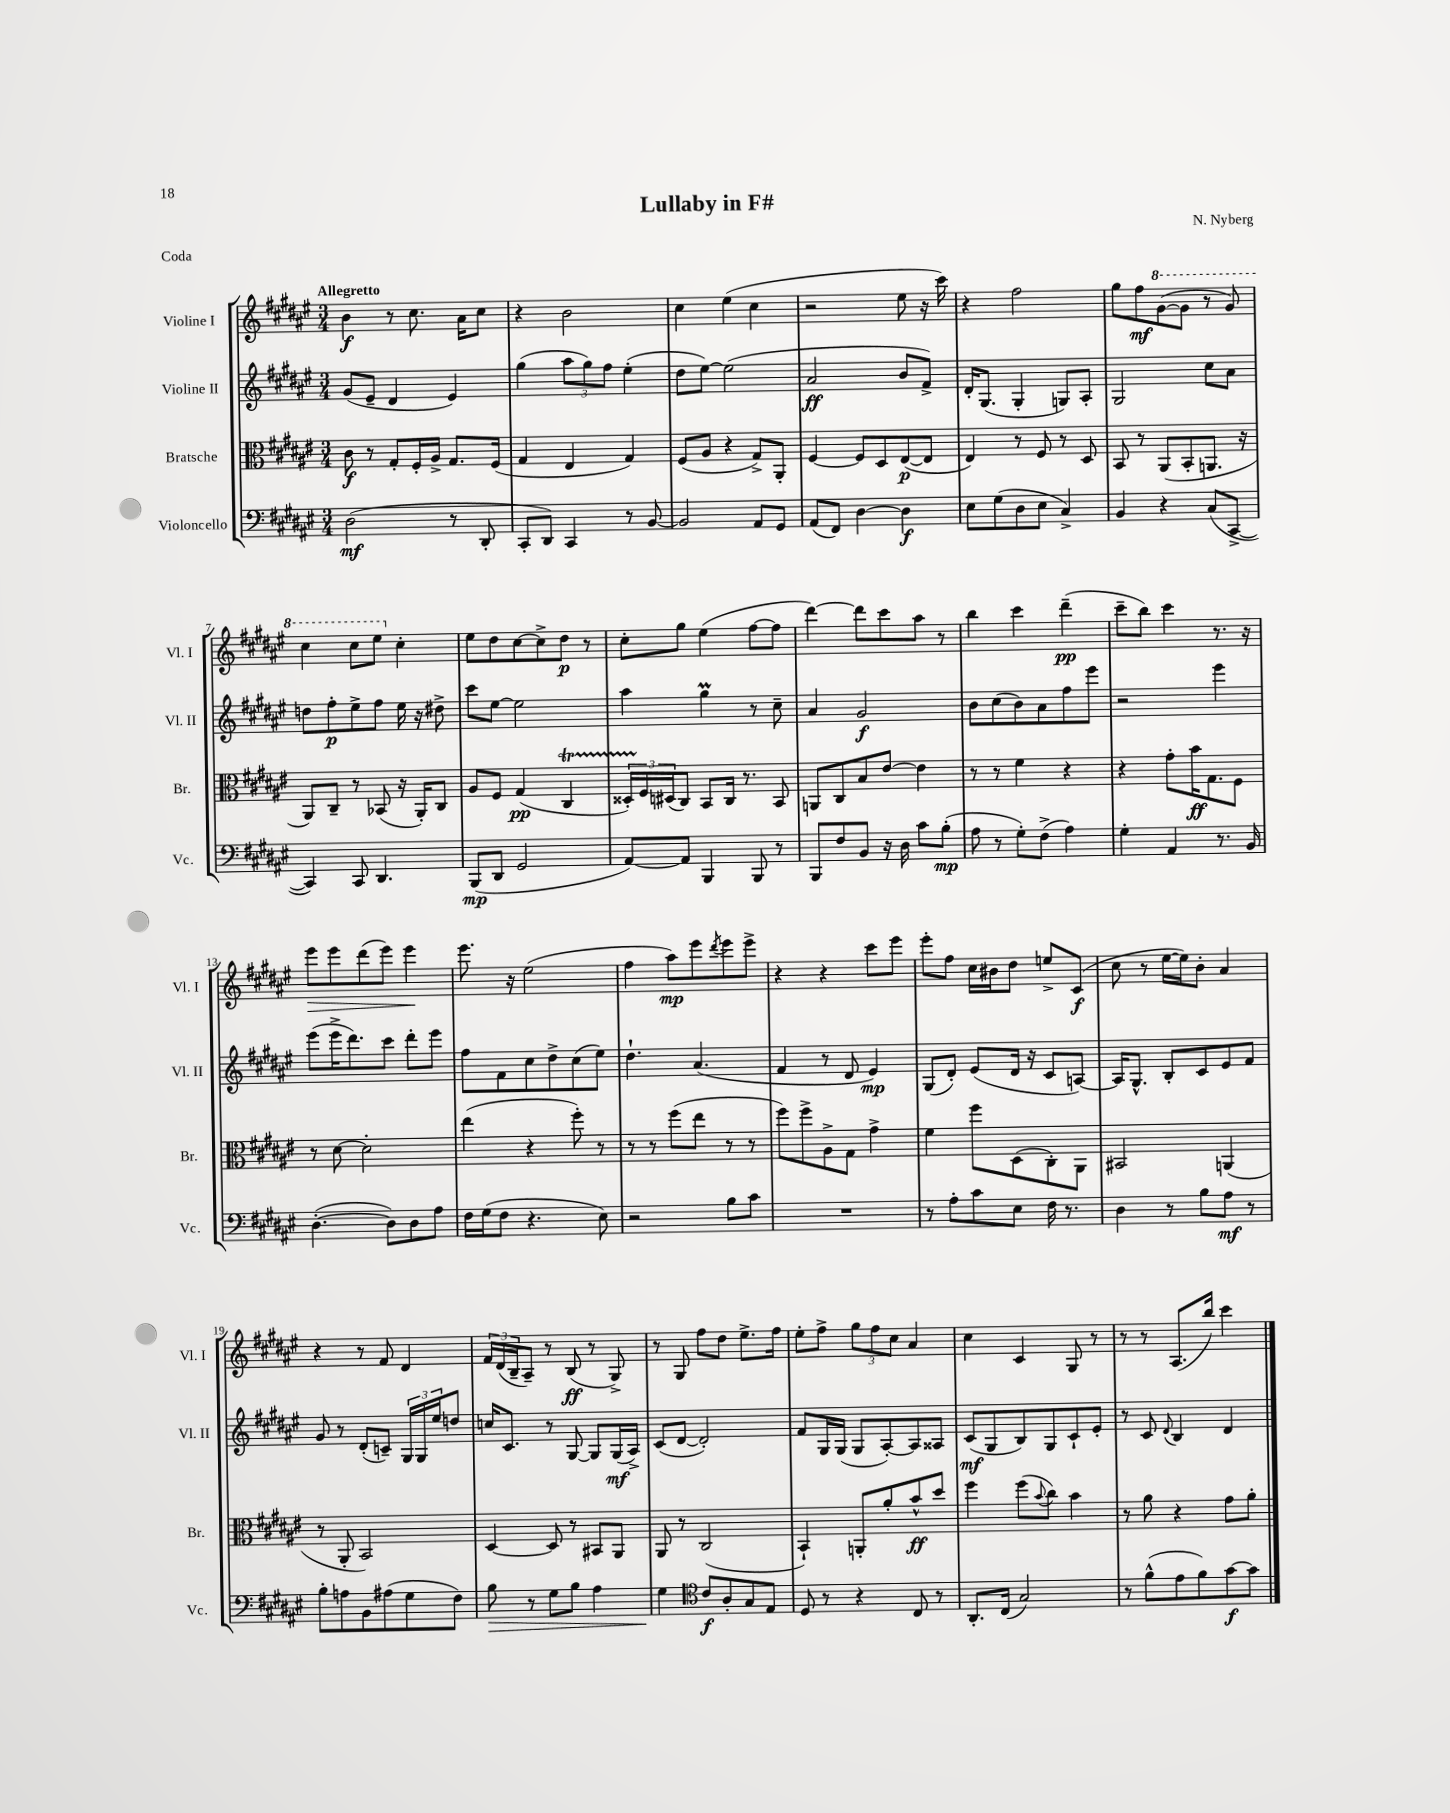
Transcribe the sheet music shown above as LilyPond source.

\header { title = "Lullaby in F#" composer = "N. Nyberg" piece = "Coda" }
<<
\new StaffGroup <<
\new Staff = "s0" \with { instrumentName = "Violine I" shortInstrumentName = "Vl. I" } {
    \clef treble \key fis \major \numericTimeSignature \time 3/4 \tempo "Allegretto"
    b'4\f r8 cis''8. ais'16 cis''8 |
    r4 b'2 |
    cis''4 eis''4( cis''4 |
    r2 eis''8 r16 cis'''16) |
    r4 fis''2 |
    gis''8 fis''8\mf \ottava #1 gis''8~( gis''8 r8 gis''8) |
    cis'''4 cis'''8 eis'''8 \ottava #0 cis''4-. |
    eis''8 dis''8 cis''8~ cis''8-> dis''8\p r8 |
    cis''8-. gis''8 eis''4( fis''8~ fis''8 |
    dis'''4~) dis'''8 cis'''8 ais''8 r8 |
    b''4 cis'''4 dis'''4--\pp( |
    cis'''8-- b''8) cis'''4 r8. r16 |
    eis'''8\> eis'''8 dis'''8( eis'''8) eis'''4\! |
    eis'''8. r16 eis''2( |
    fis''4 ais''8\mp) eis'''8 \acciaccatura { dis'''8 } eis'''8 eis'''8-> |
    r4 r4 cis'''8 eis'''8 |
    eis'''8-. fis''8 cis''16 bis'16 dis''8 e''8-> cis'8\f( |
    cis''8 r8 eis''16~ eis''16) b'8-. ais'4 |
    r4 r8 fis'8 dis'4 |
    \tuplet 3/2 { fis'16 dis'16( b16-- } ais8--) r8 b8\ff( r8 gis8->) |
    r8 gis8 fis''8 dis''8 eis''8.-> fis''16 |
    eis''8-. fis''8-> \tuplet 3/2 { gis''8 fis''8 cis''8 } ais'4 |
    cis''4 cis'4 gis8 r8 |
    r8 r8 ais8.( b''16) cis'''4 \bar "|." |
}
\new Staff = "s1" \with { instrumentName = "Violine II" shortInstrumentName = "Vl. II" } {
    \clef treble \key fis \major \numericTimeSignature \time 3/4
    gis'8( eis'8-- dis'4 eis'4) |
    gis''4( \tuplet 3/2 { ais''8 gis''8) fis''8 } eis''4-.( |
    dis''8 eis''8~) eis''2( |
    ais'2\ff b'8 fis'8->) |
    dis'16-. gis8.( gis4-. g8) ais8-. |
    gis2 cis''8 ais'8 |
    d''8 fis''8-.\p eis''8-> fis''8 eis''16 r16 dis''8-> |
    cis'''8 eis''8~ eis''2 |
    ais''4 gis''4\prall r8 cis''8-- |
    ais'4 gis'2\f |
    b'8 cis''8( b'8) ais'8 fis''8 eis'''8 |
    r2 eis'''4 |
    eis'''8( eis'''16-> dis'''8.) cis'''8 dis'''8-. eis'''8 |
    fis''8 fis'8 cis''8 dis''8-> cis''8( eis''8) |
    dis''4.-! ais'4.( |
    fis'4 r8 dis'8 eis'4\mp) |
    gis8( dis'8-.) eis'8( dis'16 r16 cis'8 a8~) |
    a16 gis8.-^ b8-. cis'8 eis'8 fis'8 |
    gis'8 r8 dis'8-.( c'8--) \tuplet 3/2 { gis16 gis16 eis''16 } d''8 |
    c''16 cis'8. r8 gis8~ gis8 gis16\mf( ais16->) |
    cis'8( dis'8~ dis'2-.) |
    fis'8 gis16 gis16( gis8 ais8~-.) ais8 aisis8 |
    cis'8\mf( gis8 b8) gis8 cis'8-! eis'8-. |
    r8 cis'8 \appoggiatura { dis'8 } b4 dis'4 \bar "|." |
}
\new Staff = "s2" \with { instrumentName = "Bratsche" shortInstrumentName = "Br." } {
    \clef alto \key fis \major \numericTimeSignature \time 3/4
    cis'8\f r8 gis8-. fis16-. ais16-> gis8. fis16( |
    gis4 eis4 gis4) |
    fis8( ais8 r4 gis8->) ais,8-. |
    fis4~ fis8 dis8 eis8~\p( eis8 |
    eis4) r8 fis8 r8 dis8 |
    b,8 r8 ais,8( b,8-. a,8. r16 |
    ais,8) cis8-- r8 bes,8( r16 ais,16-.) cis8 |
    ais8 fis8 gis4\pp( cis4\startTrillSpan |
    \tuplet 3/2 { disis16-.) fis16\stopTrillSpan dis16( } cis8) b,8 cis16 r8. b,8 |
    a,8 cis8 b8 eis'8~ eis'4 |
    r8 r8 fis'4 r4 |
    r4 gis'8-. b'16\ff gis8. fis8 |
    r8 dis'8~ dis'2-. |
    eis''4( r4 fis''8-.) r8 |
    r8 r8 fis''8( eis''8 r8 r8 |
    fis''8) fis''8-> ais8-> gis8 gis'4-> |
    fis'4 fis''8 dis8( cis8-.) ais,8 |
    bis,2 a,4( |
    r8 ais,8-. b,2) |
    dis4~ dis8 r8 bis,8 ais,8 |
    ais,8 r8 cis2( |
    b,4-!) a,8-. ais'8-. b'8-^\ff dis''8 |
    fis''4 fis''8( \appoggiatura { b'8 } cis''8) b'4 |
    r8 ais'8 r4 gis'8 ais'8-. \bar "|." |
}
\new Staff = "s3" \with { instrumentName = "Violoncello" shortInstrumentName = "Vc." } {
    \clef bass \key fis \major \numericTimeSignature \time 3/4
    dis2\mf( r8 dis,8-. |
    cis,8-. dis,8) cis,4 r8 b,8~ |
    b,2 ais,8 gis,8 |
    ais,8( fis,8) dis4~ dis4\f |
    eis8 gis8( dis8 eis8 cis4->) |
    b,4 r4 cis8( cis,8~-> |
    cis,4) cis,8 dis,4. |
    b,,8\mp( dis,8 gis,2 |
    ais,8~) ais,8 b,,4 b,,8 r8 |
    b,,8 fis8 b,8 r16 dis16 cis'8 b8-.\mp( |
    ais8 r8 gis8-.) fis8->( ais4) |
    gis4-. ais,4 r8. b,16 |
    dis4.~-.( dis8) dis8 ais8 |
    fis16 gis16( fis8 r4. eis8) |
    r2 b8 cis'8 |
    R2. |
    r8 ais8-. cis'8 eis8 fis16 r8. |
    dis4 r8 b8 ais8\mf r8 |
    b8-. a8 b,8 ais8( gis8 fis8) |
    b8\> r8 gis8 b8 ais4 |
    gis4\! \clef tenor cis'8\f ais8-. gis8 eis8 |
    dis8 r8 r4 cis8 r8 |
    ais,8.-. cis16( gis2) |
    r8 fis'8-^( eis'8 fis'8) gis'8~\f gis'8 \bar "|." |
}
>>
>>
